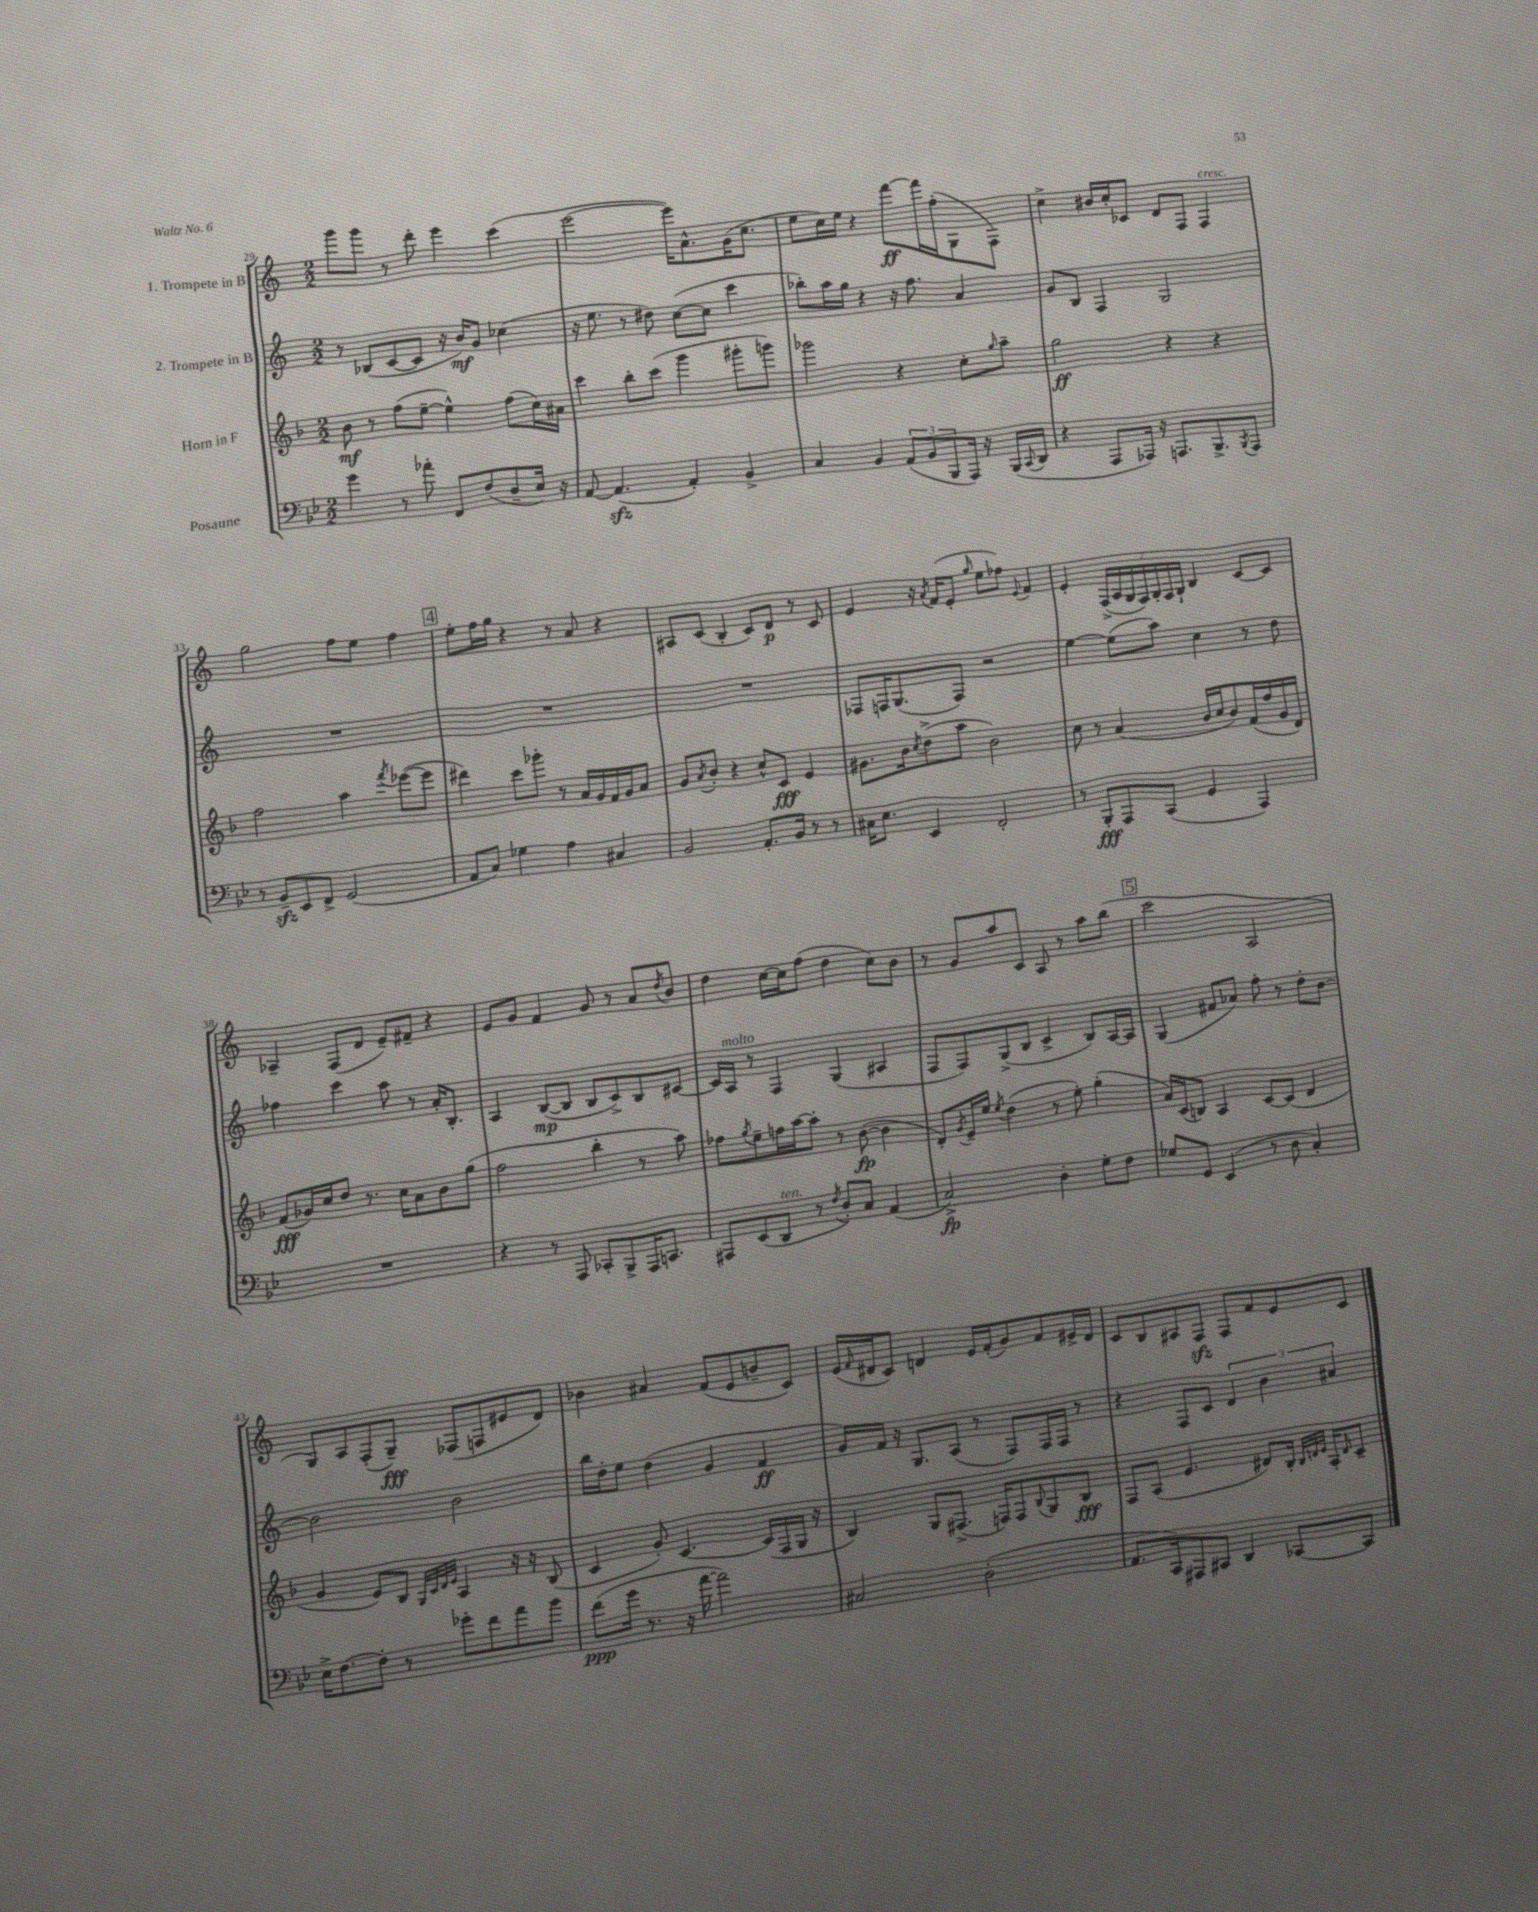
<<
\new StaffGroup <<
\new Staff = "s0" \with { instrumentName = "1. Trompete in B" } {
    \clef treble \key c \major \numericTimeSignature \time 2/2
    g'''8 g'''8 r8 d'''8-. e'''4 c'''4( |
    e'''2~ e'''16) a'8.-^ g'16( c''8. |
    e''8 c''16) e''16 r4 f'''8~\ff f'''16 f''16-.( g8 f8) |
    c''4-> bis'16 c''16-. ces'8 d'8 f8 f4^\markup { \italic "cresc." } |
    g''2 f''8 e''8 f''4 |
    \mark \markup { \box "4" } e''8-. f''16 g''16 r4 r8 a'8 r4 |
    ais8 c'8( b4-. c'8) d'8\p r8 c'8 |
    e'4 r16 \acciaccatura { a'8 } f'16( e'8-. \grace { g''16 } e''8 fes''8) \appoggiatura { e'8 } f'4 |
    e'4-. \tuplet 7/4 { f16->( a16 g16 f16) g16-. f16 g16-! } b4 c'8~ c'8 |
    aes4-- f8( d'8 e'8--) fis'8-- r4 |
    e'8 g'8 f'4 g'8 r8 a'8 \acciaccatura { d''8 } b'8 |
    d''4 c''16~ c''16 f''8( d''4 c''8) b'8 |
    r8 g'8 a''8 c'8 a8 r8 a''8 b''8( |
    \mark \markup { \box "5" } c'''2 a2 |
    g8) a8 f8-.( g8--\fff) fes8( f8 eis'8 d'8) |
    bes'4 ais'4 f'8( e'8 b'8-- c'8) |
    e'16( \grace { f'16 } dis'16 c'8) d'4 e'16 f'16-.( g'8) f'8 eis'16-> d'16 |
    c'8 b8 ais8 f8\sfz f8 f'8 e'8 c'8 \bar "|." |
}
\new Staff = "s1" \with { instrumentName = "2. Trompete in B" } {
    \clef treble \key c \major \numericTimeSignature \time 2/2
    r8 bes8( c'8~ c'8 r16 b'16\mf) g'8 ces''4( |
    r16 e''8. r8 dis''8) c''8~( c''8 c'''4 |
    bes''8-.) a''16 g''16 r4 r16 f''8. a'4 |
    g'8 b8 f4 g2 |
    R1 |
    \mark \markup { \box "4" } R1 |
    R1 |
    fes8 f16 g8.( f8) r2 |
    e''4~ e''8( a''8) c''4 r8 d''8 |
    fes''4 c'''4 a''8 r8 a'16-. b8.-. |
    a4 b8~\mp( b8 b8 c'8->) b8 cis'8~ |
    cis'16 a16^\markup { \italic "molto" } r8 f4 g4( ais4 |
    f8 f8) g8->( b8 c'4-> b8) a16~ a16 |
    \mark \markup { \box "5" } g4( fis'8 aes'8) f''8-. r8 d''8-. b'8~ |
    b'2 b'2 |
    b''16 d''16-. e''8 d''4( g'4 f'4\ff |
    g'16) f'16 r16 g8. a8( r8 f8) f16 f16 r8 |
    r4 f8 c'8 \tuplet 3/2 { d'4 b'4 ais'4 } \bar "|." |
}
\new Staff = "s2" \with { instrumentName = "Horn in F" } {
    \clef treble \key f \major \numericTimeSignature \time 2/2
    bes'8\mf r8 f''8( e''8~-- e''4-^) f''8( c''16) ais'16 |
    c'''4 bes''8-. c'''8( g'''4 gis'''8-. g'''8) |
    ges'''2 r4 c''8-. \grace { g''16 } a''8-- |
    g''2\ff r4 r4 |
    f''2 a''4 \acciaccatura { f'''8 } ees'''8~( ees'''8 |
    \mark \markup { \box "4" } dis'''4) c'''8 ges'''8-. r8 a'16 g'16 f'16 g'16 a'8 |
    g'8 \acciaccatura { a'8 } bes'8-. r4 c''8-^ c'8\fff e'4 |
    gis'8. bes'16 \acciaccatura { c''8 } d''8->( a''8 bes'2) |
    c''8 r8 a'4( bes'16 c''16 bes'8) f'16( f''16 g'16 d'16) |
    f'8\fff( ges'16) c''16 d''8 r8. c''16 a'8 bes'8 g''8( |
    f''2 bes''4-. r8 a''8) |
    fes''8 \acciaccatura { g''8 } e''8-- f''16 a''16~ a''8-. r8 bes'8~\fp( bes'4 |
    d'8-.) \acciaccatura { g'8 } e'16-- e''16 \acciaccatura { e''8 } d''4( r8 e''8-.) g''4-.( |
    \mark \markup { \box "5" } a'16) c'16( b8) a4 c'8~ c'8( d'4 |
    g'4 e'8) bes8 \grace { g32 c'32 d'32 e'32 } a4 r16 r16 bes8( |
    c'4 g'8-.) c'4.~ c'16( f16 g16 r16 |
    bes4) g8 fis8.->( f16) f8 \appoggiatura { bes8 } g8 bes8\fff |
    f8 a8( e'4. dis'8) bes16-. \grace { bes32 d'32 e'32 } a16-. \grace { d'16 } c'8-- \bar "|." |
}
\new Staff = "s3" \with { instrumentName = "Posaune" } {
    \clef bass \key bes \major \numericTimeSignature \time 2/2
    g'4 r8 aes'8-. f,8 f8( d8-- ees16) r16 |
    a,8~ a,4.\sfz( a,4-.) bes,4-> |
    c4 bes,4 \tuplet 3/2 { a,8( bes,8 bes,,8 } a,,16) r16 bes,,16( \appoggiatura { c,8 } d,16 |
    r4 a,,8 aes,,16) r16 a,,8. bes,,8.-> \acciaccatura { bes,,8 } a,,8 |
    r8 bes,8--\sfz ees,8 f,8-> g,2( |
    \mark \markup { \box "4" } a,8 c8) ges4 a4 cis4 |
    bes,2 a,8.-. bes,16 r8 r8 |
    cis16 ees8. ees,4 f,2-. |
    r8 bes,,8-.\fff a,,8 c,8( g,4 a,,4) |
    R1 |
    r4 r8 a,,8 ces,8-. bes,,8-> a,,16 c,8. |
    ais,,8 ees,8( d,8^\markup { \italic "ten." } r8 \acciaccatura { f8 } d8-.) c8 a,4( |
    c2->\fp) d4-. g8-. f8 |
    \mark \markup { \box "5" } ges8 g,8 ees,4( r8 d8 c4-.) |
    ees16-> f8.~ f8-. r8 ges'8-. f'8 a'8 bes'8 |
    f'8\ppp( g'16 r8. r16 a'16~ a'2) |
    cis2 d2-.( |
    a,8. c,16) ais,,8 cis,8 d,4 ces,8~ ces,8 \bar "|." |
}
>>
>>
\layout { \context { \Score currentBarNumber = #29 } }
